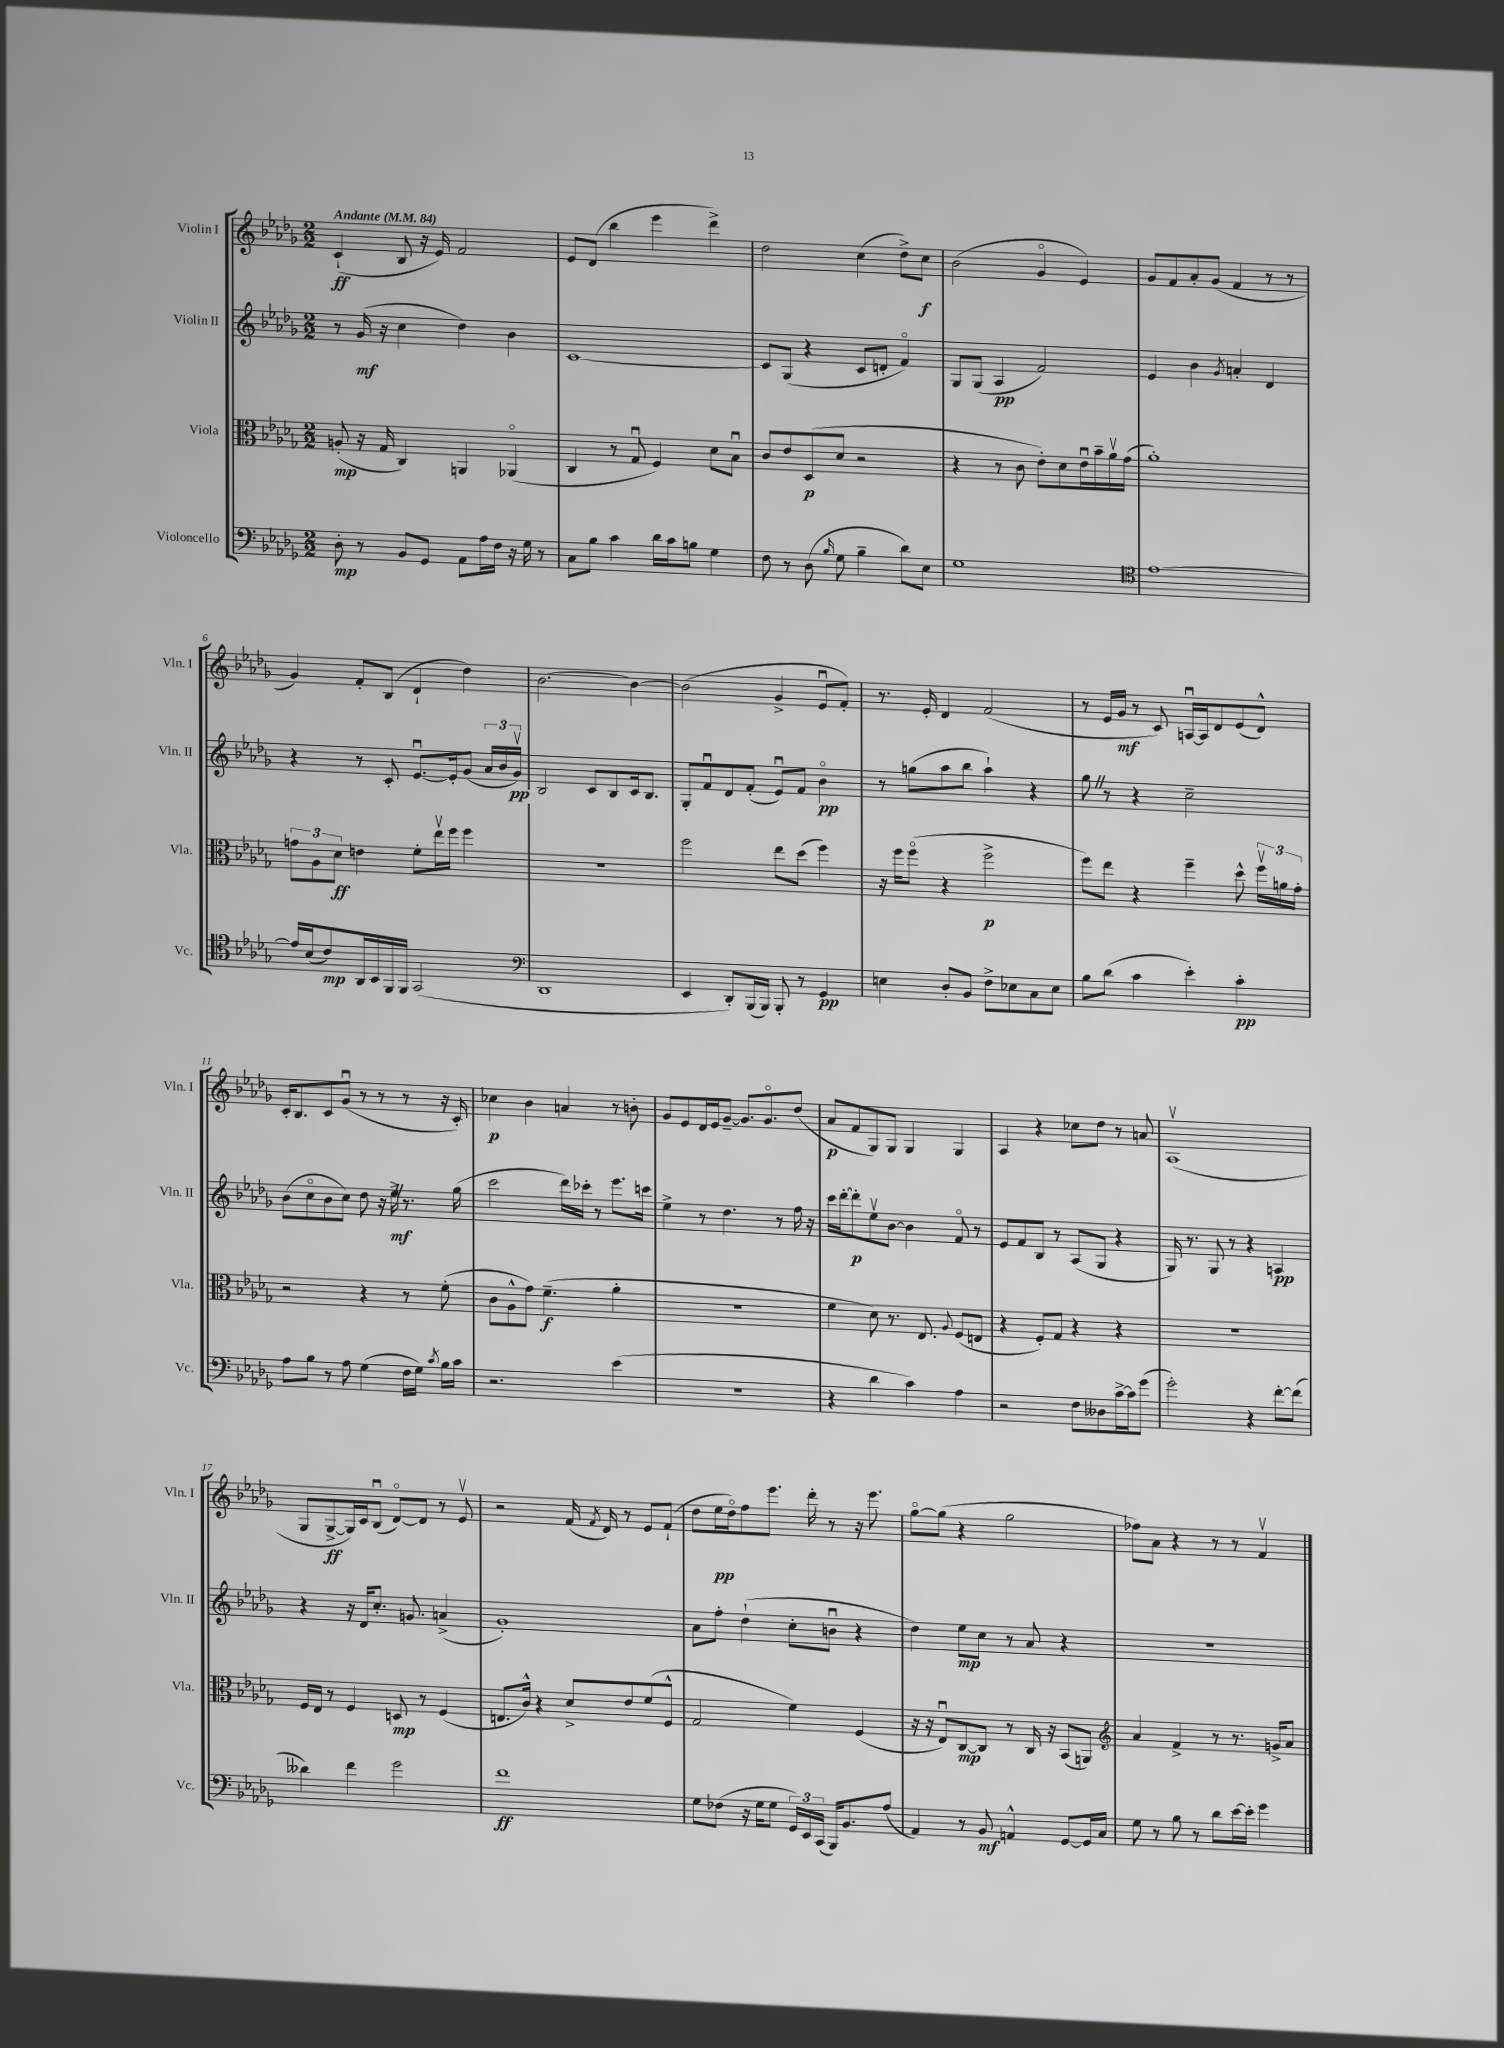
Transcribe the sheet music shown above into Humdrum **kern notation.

**kern	**kern	**kern	**kern
*staff4	*staff3	*staff2	*staff1
*clefF4	*clefC3	*clefG2	*clefG2
*k[b-e-a-d-g-]	*k[b-e-a-d-g-]	*k[b-e-a-d-g-]	*k[b-e-a-d-g-]
*M2/2	*M2/2	*M2/2	*M2/2
*MM84	*MM84	*MM84	*MM84
8D-'	(8A'	8r	(4c`
8r	16r	(16g-	.
.	16G-	16r	.
8BB-	4C)	4cc	8B-
8GG-	.	.	16r
.	.	.	16e-)
8AA-	4AA	4dd-)	2f
16A-	.	.	.
16F	.	.	.
16r	(4AA-o	4b-	.
16G-	.	.	.
8r	.	.	.
=	=	=	=
8C	4C	[1c	8e-
8B-	.	.	(8d-
4c	8r	.	4bb-
.	8G-u	.	.
16d-	4F)	.	4eee-
16c	.	.	.
8B	.	.	.
4G-	8d-	.	4ddd-^)
.	8B-u	.	.
=	=	=	=
8F	8c	8c]	2dd-
8r	8e-	(8G-	.
(8D-	(8D-	4r	.
16qqB-	.	.	.
8G-	8d-	.	.
4B-~	2r	8c	(4cc
.	.	8d'	.
8d-)	.	4fo)	8dd-^)
8E-	.	.	8cc
=	=	=	=
1G-	4r	8G-	(2b-
.	.	(8G-	.
.	8r	4A-	.
.	8c	.	.
.	8e-')	2f)	4g-o
.	8d-	.	.
.	16e-u	.	4e-)
.	16b-~	.	.
.	16a-v	.	.
.	(16g-	.	.
=	=	=	=
*clefC4	*	*	*
[1e-	1a-')	4e-	8g-
.	.	.	8f
.	.	4b-	8a-'
.	.	.	(8g-
.	.	8qg-	.
.	.	4a'	4f
.	.	4d-	8r
.	.	.	8r
=	=	=	=
16e-]	12g	4r	4g-)
(16B-	.	.	.
.	12A-	.	.
8c)	.	.	.
.	12d-	.	.
16AA-	4e	8r	8f'
16BB-	.	.	.
16FF	.	8c'	(8B-
16FF	.	.	.
(2GG-	8f'	[8.e-u	4d-`
.	16ee-v	.	.
.	16ff	16e-']	.
.	4ff	(8g-	4dd-)
.	.	24a-	.
.	.	24b-	.
.	.	24g-v)	.
=	=	=	=
*clefF4	*	*	*
1DD-	1r	2B-	[2.b-
.	.	8c	.
.	.	8B-	.
.	.	16c	4b-_
.	.	8.B-	.
=	=	=	=
4EE-	2ff	8G-'	(2b-]
.	.	8fu	.
8DD-')	.	8d-	.
(16BBB-	.	(8f'	.
16BBB-)	.	.	.
8BBB-'	8ee-	8e-u)	4g-^
8r	(8dd-	8f	.
4GG-	4ff)	4b-o	8e-u
.	.	.	8f')
=	=	=	=
4E	16r	8r	8.r
.	16ff	.	.
.	(8ffo	(8gg	.
.	.	.	16e-'
8D-'	4r	8aa-	4d-
8BB-	.	8bb-	.
8F^	2ff^	4aa-`)	(2f
8E-	.	.	.
8C	.	4r	.
8E-	.	.	.
=	=	=	=
8B-	8ff)	8gg-	8r
(8d-	8ee-	8r	16e-
.	.	.	16g-
4c	4r	4r	8r
.	.	.	8c)
4e-')	4ff~	2cc~	[16Au
.	.	.	16A]
.	.	.	8d-
4c'	8dd-^^	.	(8e-
.	24ffv	.	8d-^^)
.	24a	.	.
.	24g-'	.	.
=	=	=	=
8A-	2r	(8b-	16c'
.	.	.	8.B-
8B-	.	8cco	.
8r	.	8b-	8c
8A-	.	8cc)	(8g-u
(4G-	4r	8dd-	8r
.	.	16r	8r
.	.	16ee-^	.
16F	8r	8.r	8r
16G-)	.	.	.
8qc	.	.	.
16B-	(8f'	.	16r
16c	.	(16gg-	16c')
=	=	=	=
2.r	8c	2ccc	4cc-
.	8A-^^	.	.
.	8g-)	.	4b-
.	(4.f~	.	.
.	.	16ddd-)	4a
.	.	16ccc-'	.
.	.	8r	.
(4e-	4a-'	8.eee-	8r
.	.	.	8b'
.	.	16ccc	.
=	=	=	=
1r	1r	4ee-^	8g-
.	.	.	8e-
.	.	8r	16d-
.	.	.	16e-
.	.	4.dd-	[8g-~
.	.	.	8.g-]
.	.	.	8.g-o
.	.	8r	.
.	.	16ff	(8dd-
.	.	16r	.
=	=	=	=
4r	4f	16ccc	8a-
.	.	[16ddd-'	.
.	.	8ddd-']	8f
4d-	8d-)	8ee-v	8G-)
.	8.r	[8b-	8G-
4c)	.	4b-]	4G-
.	8.E-	.	.
.	8qqA-	.	.
4A-	(8F	8fo	4G-
.	8E	8r	.
=	=	=	=
2r	4r	8e-	4A-
.	.	8f	.
.	8F')	8B-	4r
.	8G-	8r	.
8F	4r	(8A-	8cc-
8D--	.	8G-	8dd-
[16c^	4r	4r	8r
16c]	.	.	.
(8g-	.	.	8a
=	=	=	=
2g-')	1r	16G-)	(1A-v
.	.	8.r	.
.	.	8G-	.
.	.	8r	.
4r	.	4r	.
[8f'	.	4A	.
(8f]	.	.	.
=	=	=	=
4d--)	16F	4r	8G-
.	16E-	.	.
.	8r	.	[8G-^
4f	4F	16r	16G-])
.	.	16d-	16c
.	.	8.cc'	(8B-u
2g-	8D	.	[8d-o)
.	.	8.g	.
.	8r	.	8d-]
.	(4F	(4a^	8r
.	.	.	8e-v
=	=	=	=
1f	8.E	1g-')	2r
.	16c^^)	.	.
.	4r	.	.
.	8d-^	.	(16f
.	.	.	8qf
.	.	.	16d-)
.	8e-	.	8r
.	(8f	.	8e-
.	8F^^	.	(8f`
=	=	=	=
8G-	2G-	8a-	8dd-
(8F-	.	8ff'	16ee-
.	.	.	16dd-o)
16r	.	(4dd-`	8ff
16G-	.	.	.
8G-	.	.	8.eee-
24GG-)	4f)	8cc'	.
24EE-	.	.	.
.	.	.	16ddd-'
(24CC	.	.	.
16BBB-)	.	8bu	8r
8.BB-	.	.	.
.	(4F	4r	16r
.	.	.	8.eee-
(8A-	.	.	.
=	=	=	=
4AA-)	16r	4dd-)	[8gg-o
.	16r	.	.
.	8E-u)	.	(8gg-]
8r	[8C	8ee-	4r
8BB-	8C]	8cc	.
4AA^^	8r	8r	2gg-
.	16C	8a-	.
.	16r	.	.
[8GG-	(8BB-	4r	.
16GG-]	8AA)	.	.
16C	.	.	.
=	=	=	=
*	*clefG2	*	*
8G-	4a-	1r	8ff-)
8r	.	.	8a-
8B-	4f^	.	4r
8r	.	.	.
8d-	8r	.	8r
[16e-	8.r	.	8r
16e-']	.	.	.
4g-	.	.	4fv
.	16g^	.	.
.	8a-	.	.
==	==	==	==
*-	*-	*-	*-
